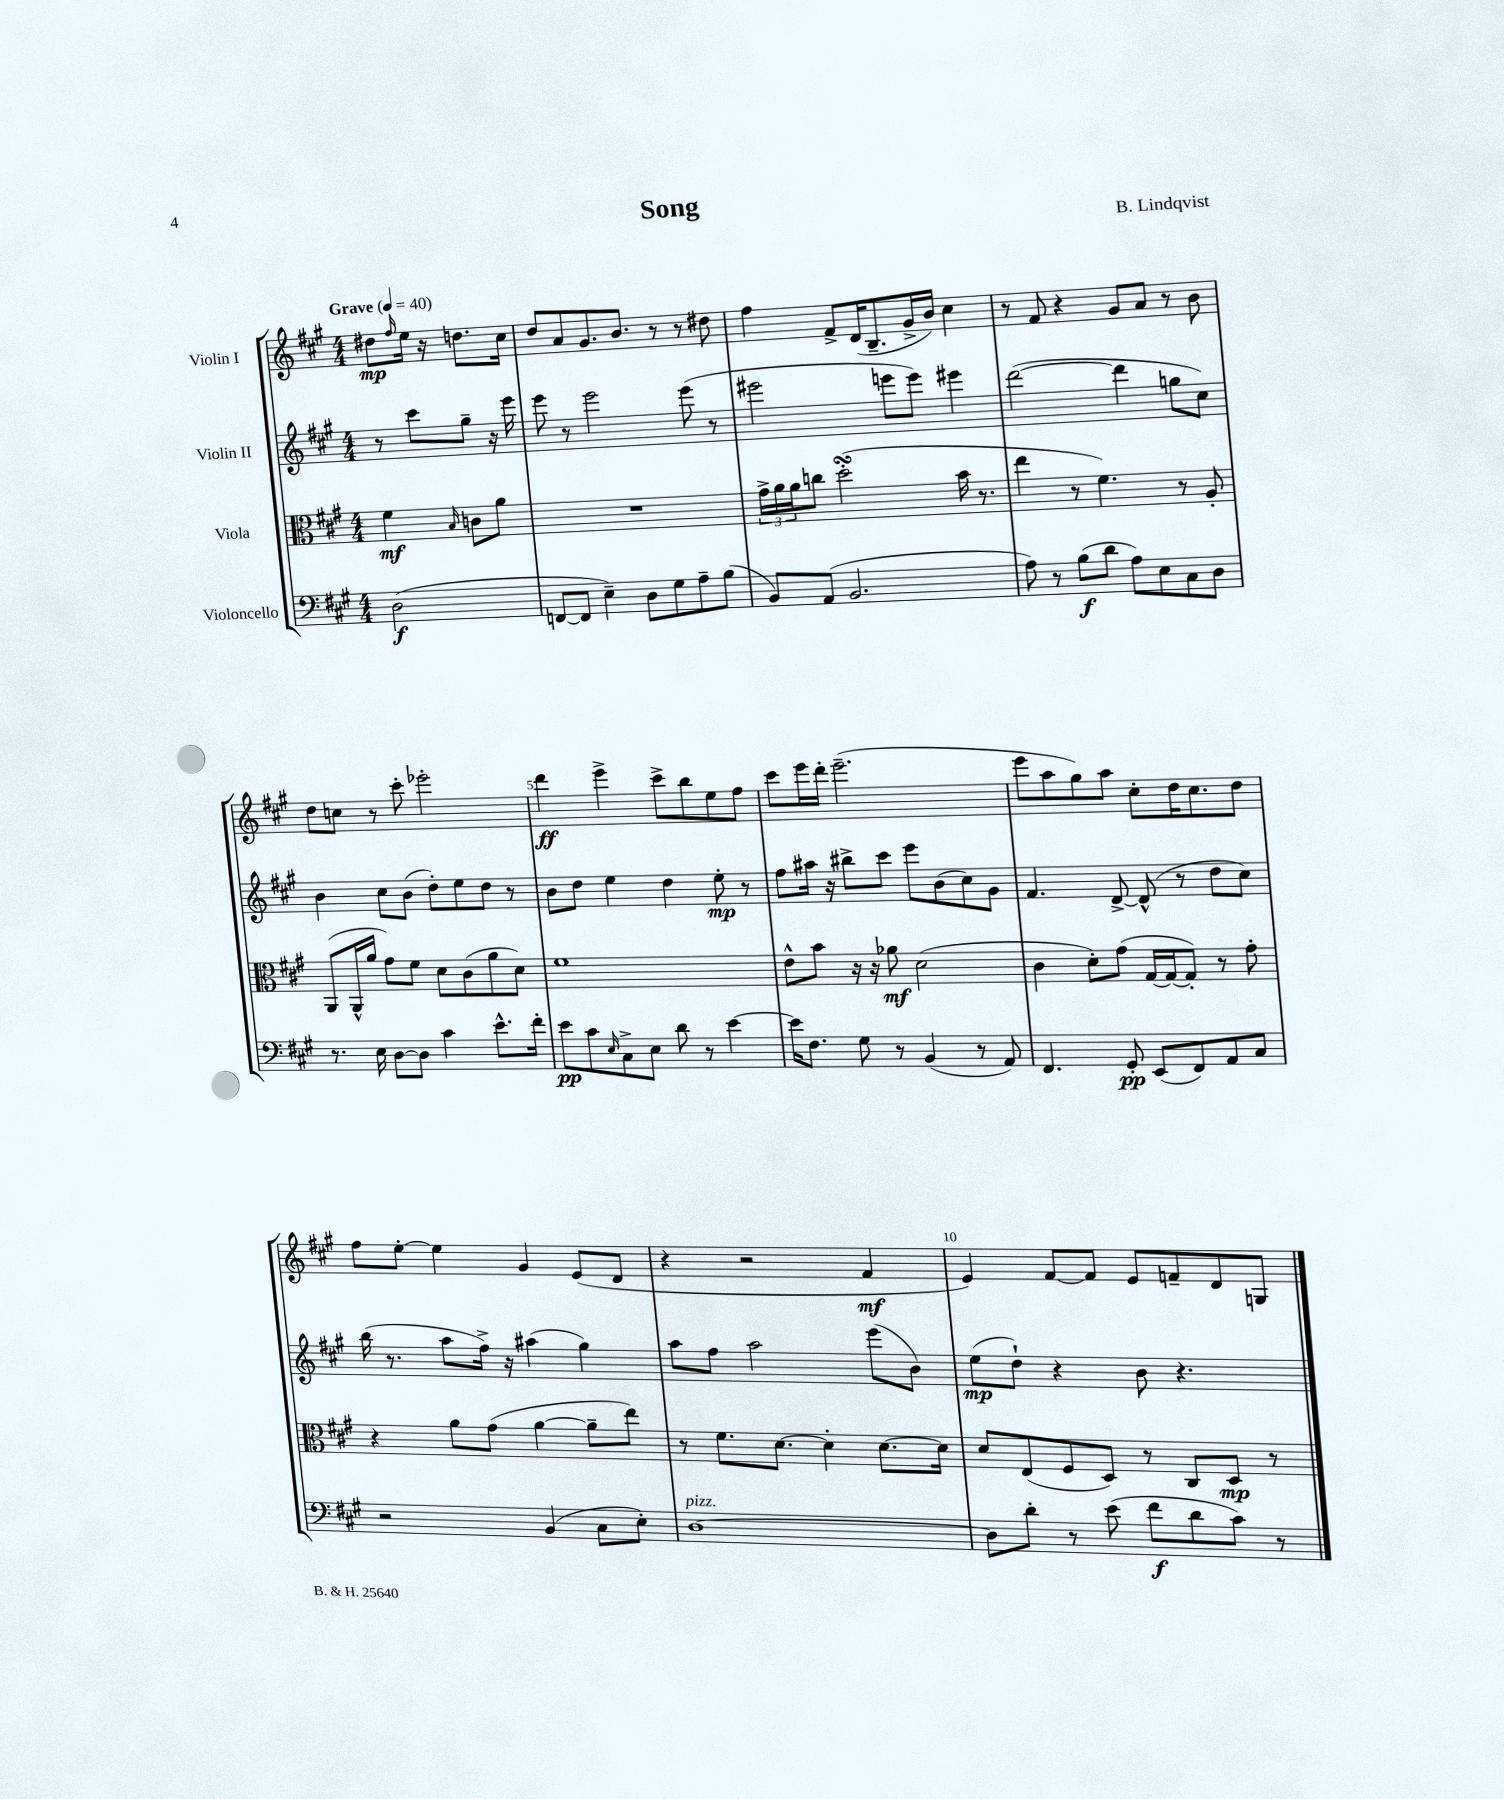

**kern	**dynam	**kern	**dynam	**kern	**dynam	**kern	**dynam
*part4	*part4	*part3	*part3	*part2	*part2	*part1	*part1
*staff4	*staff4	*staff3	*staff3	*staff2	*staff2	*staff1	*staff1
*I"Violoncello	*	*I"Viola	*	*I"Violin II	*	*I"Violin I	*
*clefF4	*	*clefC3	*	*clefG2	*	*clefG2	*
*k[f#c#g#]	*	*k[f#c#g#]	*	*k[f#c#g#]	*	*k[f#c#g#]	*
*M4/4	*	*M4/4	*	*M4/4	*	*M4/4	*
*MM40	*	*MM40	*	*MM40	*	*MM40	*
=	=	=	=	=	=	=	=
!	!	!	!	!	!	!LO:TX:a:B:t=Grave	!
(2D\	f	4f#\	mf	8r	.	8dd#X\L	mp
.	.	.	.	.	.	16qqff#/	.
.	.	.	.	8ccc#\L	.	16ee\Jk	.
.	.	.	.	.	.	16r	.
.	.	16qqB/	.	.	.	.	.
.	.	8cn\L	.	8gg#~\J	.	8.ddn\L	.
.	.	8a\J	.	16r	.	.	.
.	.	.	.	16eee\	.	16cc#\Jk	.
=1	=1	=1	=1	=1	=1	=1	=1
[8FFn/L	.	1r	.	8eee\	.	8dd/L	.
8FF/J]	.	.	.	8r	.	8a/	.
4E~\)	.	.	.	2eee\	.	8.g#/	.
.	.	.	.	.	.	8.b/J	.
8D\L	.	.	.	.	.	.	.
8G#\	.	.	.	.	.	8r	.
8A~\	.	.	.	(8eee\	.	8r	.
(8B\J	.	.	.	8r	.	8dd#X\	.
=2	=2	=2	=2	=2	=2	=2	=2
8BB/L)	.	24g#^\LL	.	2eee#X\	.	4ff#\	.
.	.	24a\	.	.	.	.	.
.	.	24a\J	.	.	.	.	.
(8AA/J	.	8ccn\J	.	.	.	.	.
2.BB/	.	(2ddsSSs'\	.	.	.	8f#^/L	.
.	.	.	.	.	.	(16d/K	.
.	.	.	.	.	.	8.B~/	.
.	.	.	.	8eeen\L	.	.	.
.	.	.	.	8eee\J)	.	16g#^/L	.
.	.	.	.	.	.	16b/JJ)	.
.	.	16b\	.	4eee#X\	.	4cc#\	.
.	.	8.r	.	.	.	.	.
=3	=3	=3	=3	=3	=3	=3	=3
8A\)	.	4ee\	.	([2ddd\	.	8r	.
8r	.	.	.	.	.	8f#/	.
(8B\L	f	8r	.	.	.	4r	.
8d\J	.	4.f#\)	.	.	.	.	.
8A\L)	.	.	.	4ddd\]	.	8g#/L	.
8E\	.	.	.	.	.	8a/J	.
8C#\	.	8r	.	8ggn\L	.	8r	.
8D\J	.	8A'/	.	8cc#\J)	.	8b\	.
!!LO:LB:g=z
=4	=4	=4	=4	=4	=4	=4	=4
8.r	.	(8AA/L	.	4b\	.	8dd\L	.
.	.	16AA^^/L	.	.	.	8ccn\J	.
16E\	.	16a/JJ	.	.	.	.	.
[8D\L	.	8g#\L)	.	8cc#\L	.	8r	.
8D\J]	.	8f#\J	.	(8b\J	.	8ccc#'\	.
4c#\	.	8d\L	.	8dd'\L)	.	2eee-X'\	.
.	.	(8c#\	.	8ee\	.	.	.
8.e^^\L	.	8a\	.	8dd\J	.	.	.
.	.	8d\J)	.	8r	.	.	.
16f#'\Jk	.	.	.	.	.	.	.
=5	=5	=5	=5	=5	=5	=5	=5
8e\L	pp	1f#	.	8b\L	.	4ddd\	ff
8c#\	.	.	.	8dd\J	.	.	.
16qqE/	.	.	.	.	.	.	.
8C#^\	.	.	.	4ee\	.	4eee^\	.
8E\J	.	.	.	.	.	.	.
8d\	.	.	.	4dd\	.	8ccc#^\L	.
8r	.	.	.	.	.	8bb\	.
[4e\	.	.	.	8ee'\	mp	8ee\	.
.	.	.	.	8r	.	8ff#\J	.
=6	=6	=6	=6	=6	=6	=6	=6
16e\KL]	.	8e^^\L	.	8ff#\L	.	8ccc#\L	.
8.F#\J	.	.	.	.	.	.	.
.	.	8b\J	.	16aa#X\Jk	.	16eee\L	.
.	.	.	.	16r	.	16ddd'\JJ	.
8G#\	.	16r	.	8bb#X^\L	.	(2.eee~\	.
.	.	16r	.	.	.	.	.
8r	.	8a-X\	mf	8ccc#\J	.	.	.
(4BB/	.	(2d\	.	8eee\L	.	.	.
.	.	.	.	(8b\	.	.	.
8r	.	.	.	8cc#\)	.	.	.
8AA/)	.	.	.	8g#\J	.	.	.
=7	=7	=7	=7	=7	=7	=7	=7
4.FF#/	.	4c#\	.	4.f#/	.	8eee\L	.
.	.	.	.	.	.	8aa\	.
.	.	8d'\L)	.	.	.	8gg#\)	.
8GG#'/	pp	(8g#\J	.	[8d^/	.	8aa\J	.
(8EE/L	.	[16G#/LL	.	(8d^^/]	.	8cc#'\L	.
.	.	16G#/J_	.	.	.	.	.
8FF#/)	.	8G#'/J])	.	8r	.	16dd\K	.
.	.	.	.	.	.	8.cc#\	.
8AA/	.	8r	.	8dd\L	.	.	.
8C#/J	.	8g#'\	.	8cc#\J)	.	8dd\J	.
!!LO:LB:g=z
=8	=8	=8	=8	=8	=8	=8	=8
2r	.	4r	.	(16bb\	.	8ff#\L	.
.	.	.	.	8.r	.	.	.
.	.	.	.	.	.	[8ee'\J	.
.	.	8a\L	.	8aa\L	.	4ee\]	.
.	.	(8g#\J	.	16ff#^\Jk)	.	.	.
.	.	.	.	16r	.	.	.
(4BB/	.	[4a\	.	(4aa#X\	.	4g#/	.
8C#\L	.	8a~\L]	.	4gg#\)	.	(8e/L	.
8E'\J)	.	8ee\J)	.	.	.	8d/J	.
=9	=9	=9	=9	=9	=9	=9	=9
!LO:TX:a:i:t=pizz.	!	!	!	!	!	!	!
[1D	.	8r	.	8aa\L	.	4r	.
.	.	8.f#\L	.	8ff#\J	.	.	.
.	.	.	.	2aa\	.	2r	.
.	.	[8.d\J	.	.	.	.	.
.	.	4d'\]	.	.	.	.	.
.	.	[8.d\L	.	(8eee\L	.	4f#/	mf
.	.	.	.	8b\J)	.	.	.
.	.	16d\Jk]	.	.	.	.	.
=10	=10	=10	=10	=10	=10	=10	=10
8D\L]	.	8d/L	.	(8ee\L	mp	4e/)	.
8d'\J	.	(8E/	.	8dd`\J)	.	.	.
8r	.	8F#/	.	4r	.	[8f#/L	.
(8e\	.	8D/J)	.	.	.	8f#/J]	.
8f#\L	f	8r	.	8b\	.	8e/L	.
8d\	.	8C#/L	.	4.r	.	8fn~/	.
8c#\J)	.	8D/J	mp	.	.	8d/	.
8r	.	8r	.	.	.	8Gn/J	.
==	==	==	==	==	==	==	==
*-	*-	*-	*-	*-	*-	*-	*-
